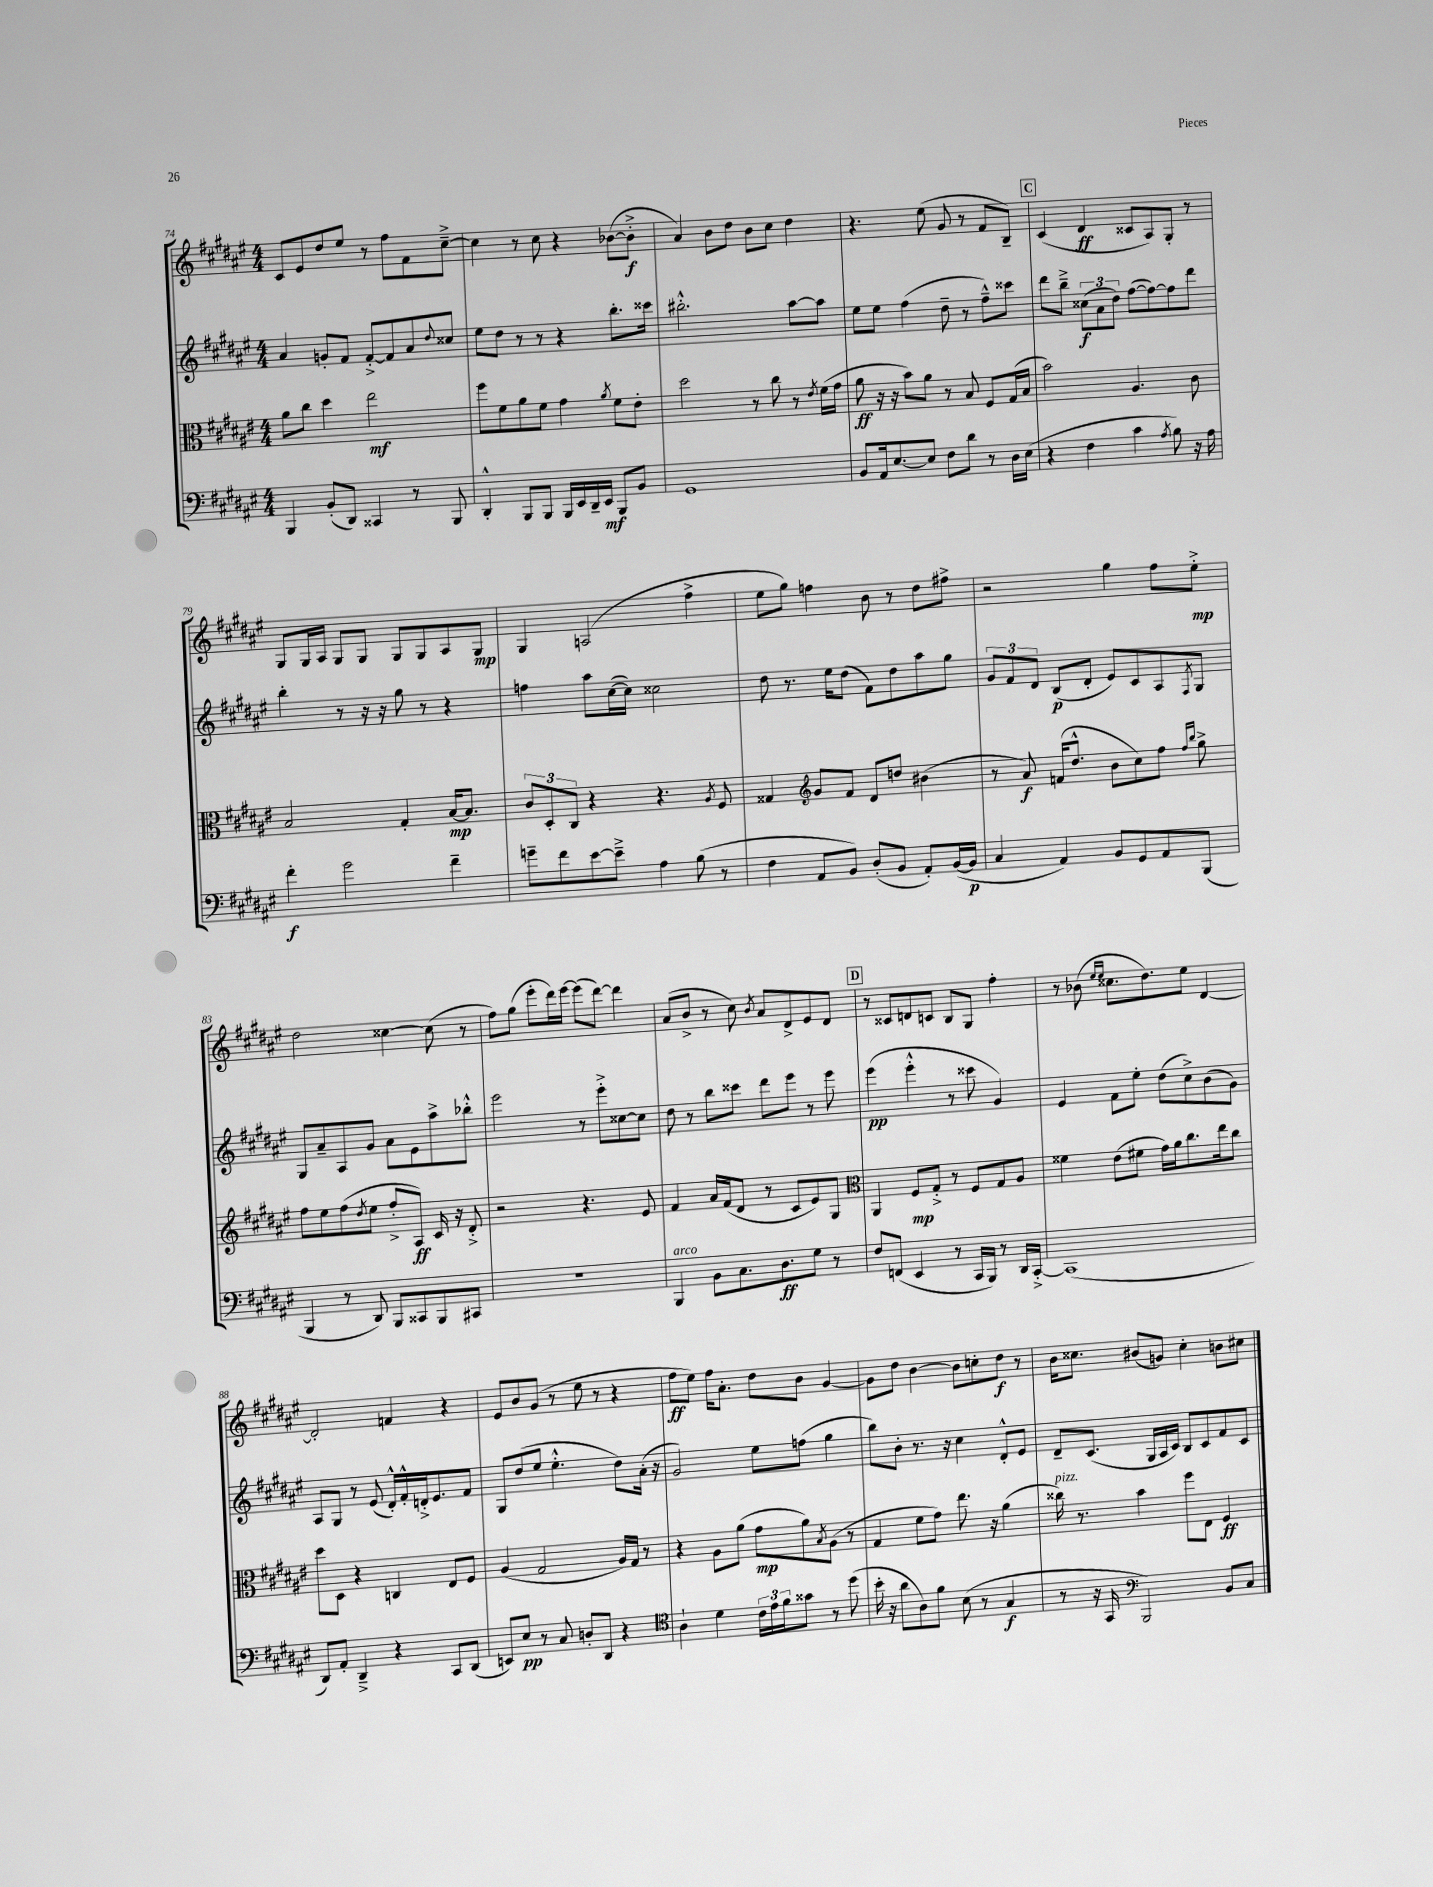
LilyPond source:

<<
\new StaffGroup <<
\new Staff = "s0" {
    \clef treble \key fis \major \numericTimeSignature \time 4/4
    cis'8 eis'8 dis''8 eis''8 r8 fis''8 fis'8 cis''8~---> |
    cis''4 r8 cis''8 r4 bes'8~( bes'8-.->\f |
    ais'4) b'8 dis''8 b'8 cis''8 dis''4 |
    r4. eis''8( gis'8 r8 fis'8 b8--) |
    \mark \markup { \box "C" } cis'4( dis'4\ff cisis'8 ais8) gis8-. r8 |
    gis8 gis16 ais16 gis8 gis8 gis8 gis8 ais8 gis8\mp |
    gis4 a2( fis''4-> |
    eis''8 gis''8) f''4 b'8 r8 dis''8 fis''8-> |
    r2 gis''4 fis''8 eis''8-.->\mp |
    dis''2 cisis''4~ cisis''8( r8 |
    fis''8) gis''8( eis'''8-. dis'''16) eis'''16~ eis'''8( dis'''8~) dis'''4 |
    ais'8( b'8-> r8 cis''8) \acciaccatura { b'8 } ais'8 dis'8-> eis'8 dis'8 |
    \mark \markup { \box "D" } r8 cisis'8 d'8 c'8 b8 gis8 fis''4-. |
    r8 bes'8( \grace { eis''16 eis''16 } cisis''8. dis''8.) eis''8 dis'4~ |
    dis'2-. f'4 r4 |
    eis'8 b'8 gis'8( r8 eis''8 r8 r4 |
    fis''8\ff eis''8) fis''16 ais'8.-. dis''8 b'8 gis'4~ |
    gis'8 dis''8 b'4~ b'8 c''8-. dis''8\f r8 |
    b'16 cisis''8. bis'8( g'8) cisis''4-. b'8 cis''8 \bar "|." |
}
\new Staff = "s1" {
    \clef treble \key fis \major \numericTimeSignature \time 4/4
    ais'4 g'8-. fis'8 fis'8~-.-> fis'8 ais'8 \appoggiatura { dis''8 } cisis''8 |
    eis''8 dis''8 r8 r8 r4 b''8.-. cisis'''16 |
    bis''2.-.-^ ais''8~ ais''8 |
    eis''8 eis''8 fis''4( dis''8-- r8 fis''8---^) cisis'''8 |
    \mark \markup { \box "C" } dis'''8 b''8---> \tuplet 3/2 { cisis''8\f( ais'8 dis''8) } fis''8~( fis''8~) fis''8 dis'''8 |
    b''4-. r8 r16 r16 gis''8 r8 r4 |
    f''4 ais''8 cis''16~( cis''16) cisis''2 |
    dis''8 r8. eis''16 dis''8( fis'8) dis''8 ais''8 gis''8 |
    \tuplet 3/2 { gis'8 fis'8 dis'8 } b8\p( dis'8-. eis'8) cis'8 ais8 \acciaccatura { fis8 } gis8 |
    gis8 ais'8-- ais8 gis'8 ais'8 eis'8 ais''8-> bes''8-.-^ |
    eis'''2 r8 eis'''8-.-> cisis''8~ cisis''8 |
    dis''8 r8 b''8 cisis'''8 dis'''8 eis'''8 r8 eis'''8 |
    \mark \markup { \box "D" } eis'''4\pp( eis'''4-.-^ r8 cisis'''8 gis'4) |
    eis'4 fis'8 eis''8-. dis''8( cis''8->) b'8( gis'8) |
    ais8 gis8 r8 eis'8( dis'16-.-^) fis'16-.-^ d'16-.-> eis'8. fis'8 |
    gis8 dis''8( eis''8 eis''4.-.-^ dis''8) ais'16-.( r16 |
    gis'2) eis''8 f''8( gis''4 |
    b''8) b'8-. r8. r16 cis''4 dis'8-.-^ eis'8 |
    dis'8-- cis'8.( gis16 ais16 cis'16) b8 cis'8 fis'8 cis'8 \bar "|." |
}
\new Staff = "s2" {
    \clef alto \key fis \major \numericTimeSignature \time 4/4
    ais'8 cis''8 dis''4 eis''2\mf |
    fis''8 fis'8 ais'8 fis'8 gis'4 \acciaccatura { ais'8 } fis'8 eis'8-. |
    dis''2 r8 cis''8 r8 \acciaccatura { eis'8 } fis'16( gis'16 |
    ais'8\ff r16 r16 b'8) ais'8 r8 b8 fis8 gis16( b16 |
    \mark \markup { \box "C" } b'2) ais4. cis'8 |
    b2 gis4-. b16~\mp b8. |
    \tuplet 3/2 { cis'8 dis8-. cis8 } r4 r4. \acciaccatura { ais8 } fis8 |
    gisis4 \clef treble gis'8 fis'8 dis'8 d''8 bis'4( |
    r8 ais'8\f) f'16( dis''8.-^ b'8 cis''8) fis''8 \grace { fis''16 b''16 } gis''8-> |
    fis''8 eis''8 fis''8( \acciaccatura { dis''8 } eis''8 fis''8-.-> ais8\ff) cis'16 r16 dis'8-.-> |
    r2 r4. eis'8 |
    fis'4 ais'16 fis'16( dis'8 r8 cis'8 eis'8) gis8 |
    \mark \markup { \box "D" } \clef alto ais,4 fis8\mp gis8-.-> r8 fis8 gis8 ais8 |
    fisis'4 eis'8( fis'8 gis'16) ais'16 cis''8. eis''16 cis''8 |
    dis''8 dis8 r4 c4 eis8 fis8 |
    ais4( gis2 ais16) gis16 r8 |
    r4 ais8 ais'8( gis'8\mp ais'8) \acciaccatura { b8 } ais8( r8 |
    gis4 fis'8 gis'8) eis''8. r16 ais'4( |
    cisis''16^\markup { \italic "pizz." }) r8. b'4 fis''8 eis8 fis4\ff \bar "|." |
}
\new Staff = "s3" {
    \clef bass \key fis \major \numericTimeSignature \time 4/4
    b,,4 b,8-.( dis,8) cisis,4 r8 b,,8 |
    dis,4-.-^ b,,8 b,,8 b,,16 eis,16 dis,16-- eis,16\mf b,,8 b,8 |
    gis,1 |
    b,8 ais,16 eis8.~ eis8 fis8 dis'8 r8 dis16 eis16( |
    \mark \markup { \box "C" } r4 fis4 cis'4 \acciaccatura { ais8 } b8) r16 ais16 |
    fis'4-.\f gis'2 fis'4-- |
    g'8-- fis'8 eis'8~ eis'8---> ais4 b8( r8 |
    fis4 ais,8 b,8) dis8-.( b,8 ais,8-.) b,16~( b,16\p |
    cis4 ais,4) b,8 gis,8 ais,8 b,,8( |
    b,,4 r8 dis,8) b,,8 cisis,8 b,,8 cis,8 |
    R1 |
    b,,4^\markup { \italic "arco" } b,8 cis8. dis8.\ff gis8 r8 |
    \mark \markup { \box "D" } fis8 f,8( eis,4 r8 cis,16 b,,16) r8 dis,16 cis,16~-.-> |
    cis,1( |
    dis,8) ais,8-. dis,4---> r4 cis,8 dis,8( |
    e,8) eis8\pp r8 cis8 d8-. dis,8 r4 |
    \clef tenor ais4-! dis'4 \tuplet 3/2 { cis'16 eis'16 fis'16 } gisis'8 r8 dis''8( |
    b'16-. r16 ais'8 ais8) fis'8 b8( r8 gis4\f |
    r8 r16 gis,16 \clef bass b,,2) b,8 cis8 \bar "|." |
}
>>
>>
\layout { \context { \Score currentBarNumber = #74 } }
